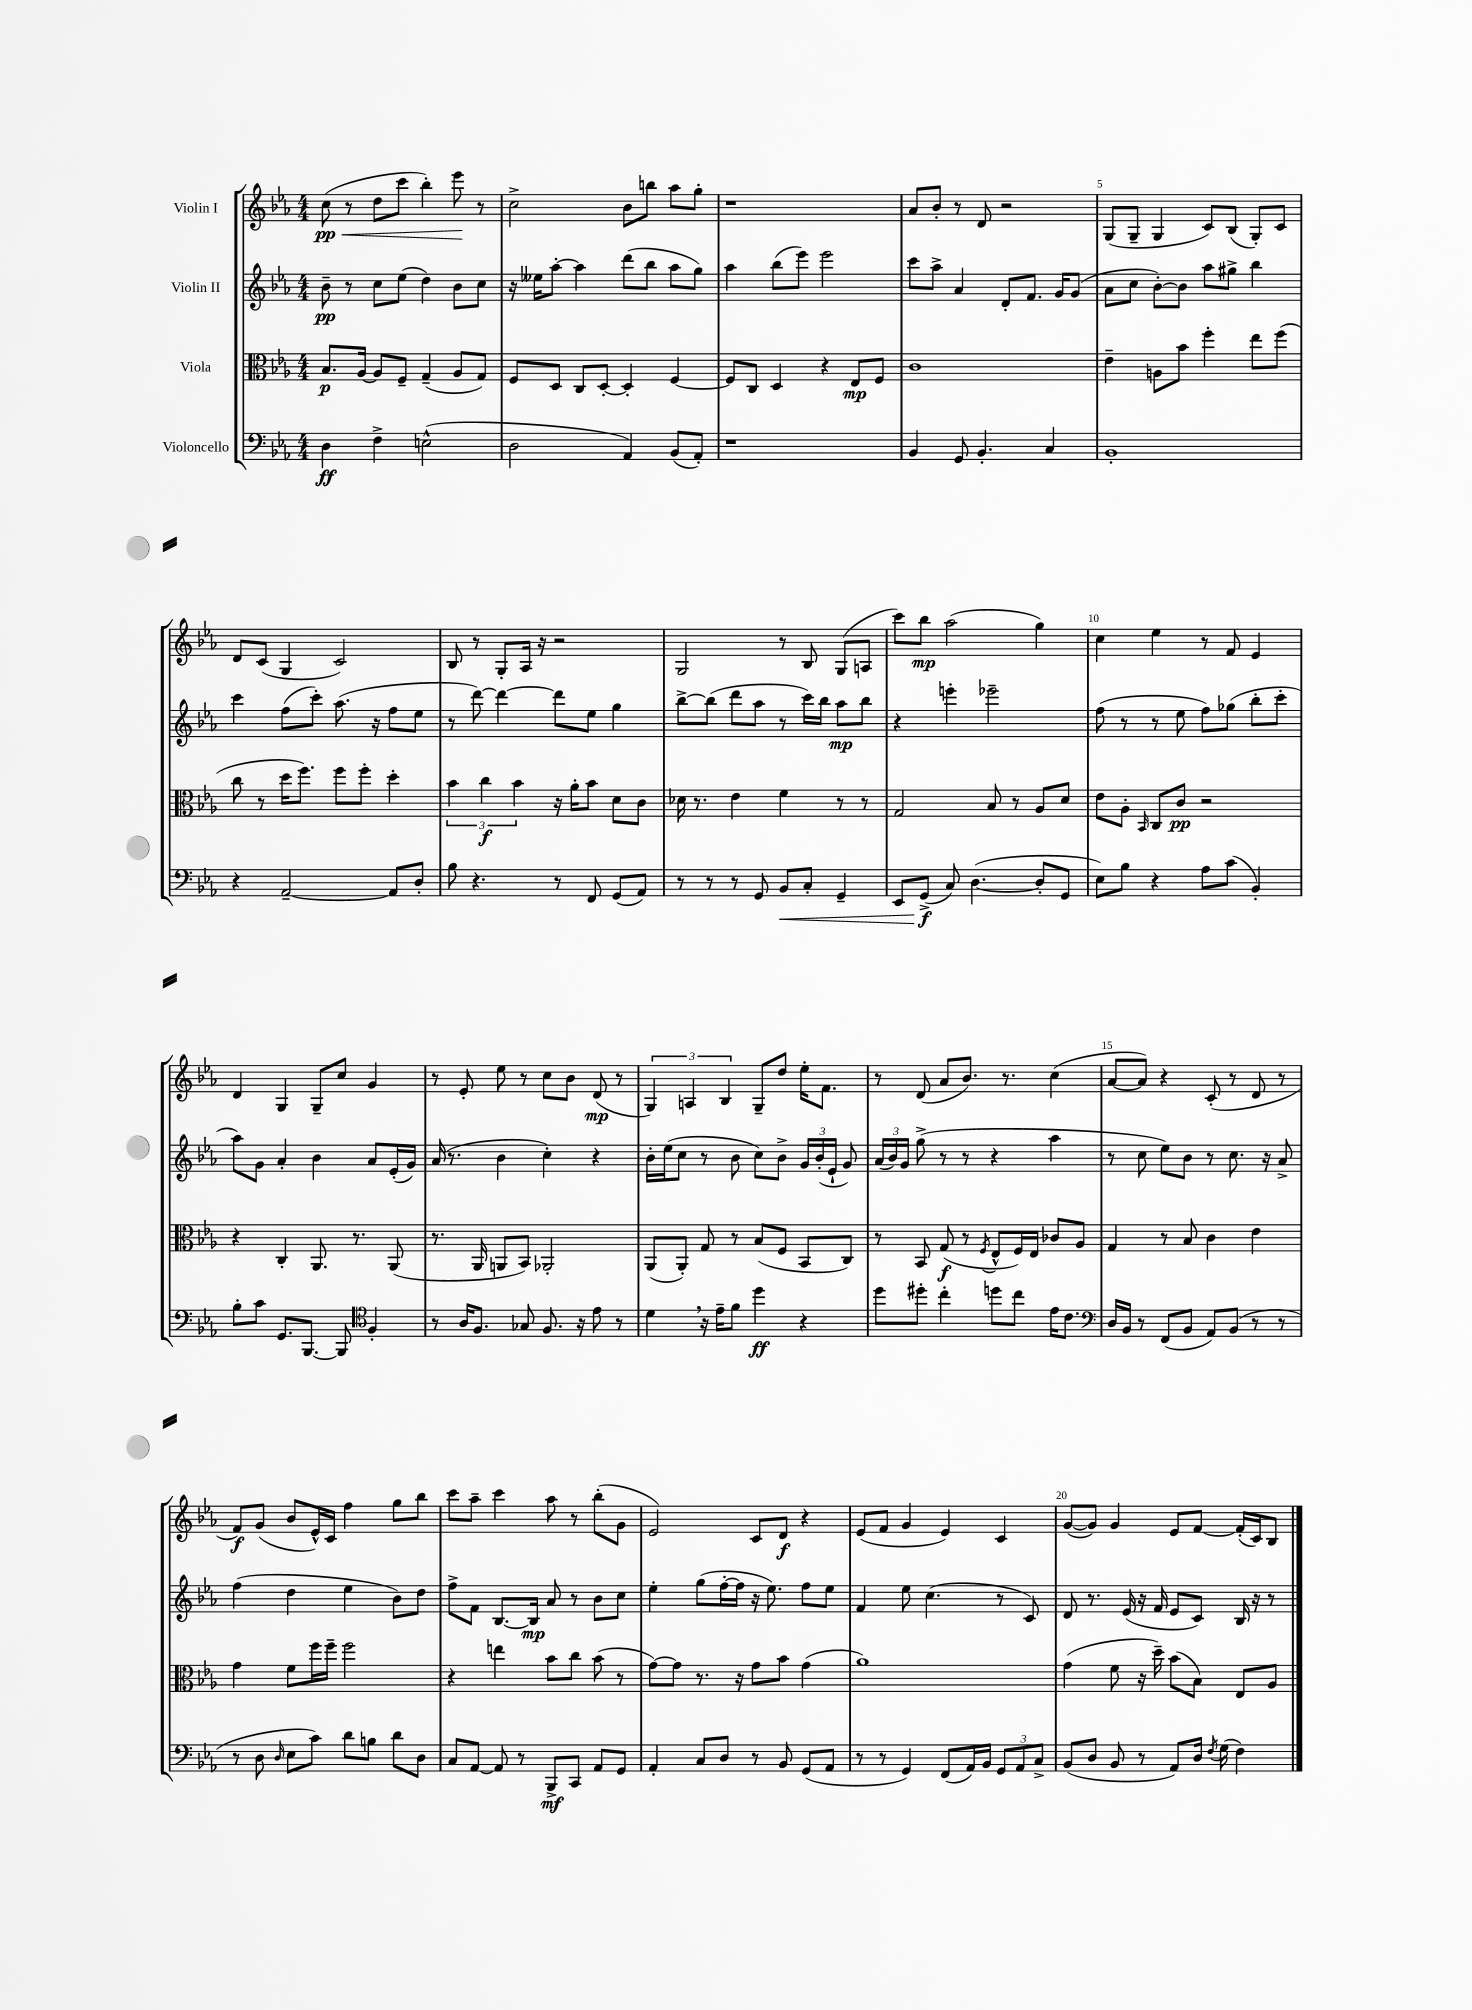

**kern	**dynam	**kern	**dynam	**kern	**dynam	**kern	**dynam
*part4	*part4	*part3	*part3	*part2	*part2	*part1	*part1
*staff4	*staff4	*staff3	*staff3	*staff2	*staff2	*staff1	*staff1
*I"Violoncello	*	*I"Viola	*	*I"Violin II	*	*I"Violin I	*
*clefF4	*	*clefC3	*	*clefG2	*	*clefG2	*
*k[b-e-a-]	*	*k[b-e-a-]	*	*k[b-e-a-]	*	*k[b-e-a-]	*
*M4/4	*	*M4/4	*	*M4/4	*	*M4/4	*
=1	=1	=1	=1	=1	=1	=1	=1
!	!	!	!	!	!	!	!LO:HP:b
4D\	ff	8.B-/L	p	8b-~\	pp	(8cc\	< pp
.	.	.	.	8r	.	8r	.
.	.	[16A-/Jk	.	.	.	.	.
4F^\	.	8A-/L]	.	8cc\L	.	8dd\L	.
.	.	8F~/J	.	(8ee-\J	.	8ccc\J	.
(2En^^\	.	(4G~/	.	4dd\)	.	4bb-'\)	.
.	.	8A-/L	.	8b-\L	.	8eee-\	.
.	.	8G/J)	.	8cc\J	.	8r	[
=2	=2	=2	=2	=2	=2	=2	=2
2D\	.	8F/L	.	16r	.	2cc^\	.
.	.	.	.	16ee--X\KL	.	.	.
.	.	8D/J	.	[8aa-'\J	.	.	.
.	.	8C/L	.	4aa-\]	.	.	.
.	.	[8D'/J	.	.	.	.	.
4AA-/)	.	4D'/]	.	(8ddd\L	.	8b-\L	.
.	.	.	.	8bb-\J	.	8bbn\J	.
(8BB-/L	.	[4F/	.	8aa-\L	.	8aa-\L	.
8AA-'/J)	.	.	.	8gg\J)	.	8gg'\J	.
=3	=3	=3	=3	=3	=3	=3	=3
1r	.	8F/L]	.	4aa-\	.	1r	.
.	.	8C/J	.	.	.	.	.
.	.	4D/	.	(8bb-\L	.	.	.
.	.	.	.	8eee-\J)	.	.	.
.	.	4r	.	2eee-\	.	.	.
.	.	8E-/L	mp	.	.	.	.
.	.	8F/J	.	.	.	.	.
=4	=4	=4	=4	=4	=4	=4	=4
4BB-/	.	1c	.	8ccc\L	.	8a-/L	.
.	.	.	.	8aa-^\J	.	8b-'/J	.
8GG/	.	.	.	4a-/	.	8r	.
4.BB-'/	.	.	.	.	.	8d/	.
.	.	.	.	8d'/L	.	2r	.
.	.	.	.	8.f/J	.	.	.
4C/	.	.	.	.	.	.	.
.	.	.	.	16g/KL	.	.	.
.	.	.	.	(8g/J	.	.	.
=5	=5	=5	=5	=5	=5	=5	=5
1BB-'	.	4e-~\	.	8a-\L	.	(8G/L	.
.	.	.	.	8cc\J	.	8G~/J	.
.	.	8An\L	.	[8b-'\L)	.	4G/	.
.	.	8b-\J	.	8b-\J]	.	.	.
.	.	4ff'\	.	8aa-\L	.	8c/L)	.
.	.	.	.	8gg#X^\J	.	(8B-/J	.
.	.	8ee-\L	.	4bb-\	.	8G'/L)	.
.	.	(8ff\J	.	.	.	8c/J	.
!!LO:LB:g=z
=6	=6	=6	=6	=6	=6	=6	=6
4r	.	8cc\	.	4ccc\	.	8d/L	.
.	.	8r	.	.	.	(8c/J	.
[2AA-~/	.	16dd\KL	.	(8ff\L	.	4G/	.
.	.	8.ff\J)	.	.	.	.	.
.	.	.	.	8ccc'\J)	.	.	.
.	.	8ff\L	.	(8.aa-\	.	2c/)	.
.	.	8ff'\J	.	.	.	.	.
.	.	.	.	16r	.	.	.
8AA-/L]	.	4dd'\	.	8ff\L	.	.	.
8D'/J	.	.	.	8ee-\J	.	.	.
=7	=7	=7	=7	=7	=7	=7	=7
8B-\	.	6b-\	.	8r	.	8B-/	.
4.r	.	.	.	[8ddd\)	.	8r	.
.	.	6cc\	f	.	.	.	.
.	.	.	.	4ddd\_	.	8G'/L	.
.	.	6b-\	.	.	.	.	.
.	.	.	.	.	.	16A-/Jk	.
.	.	.	.	.	.	16r	.
8r	.	16r	.	8ddd\L]	.	2r	.
.	.	16a-'\KL	.	.	.	.	.
8FF/	.	8b-\J	.	8ee-\J	.	.	.
(8GG/L	.	8d\L	.	4gg\	.	.	.
8AA-/J)	.	8c\J	.	.	.	.	.
=8	=8	=8	=8	=8	=8	=8	=8
8r	.	16d-X\	.	[8bb-^\L	.	2G/	.
.	.	8.r	.	.	.	.	.
8r	.	.	.	(8bb-\J]	.	.	.
8r	.	4e-\	.	8ddd\L	.	.	.
8GG/	.	.	.	8aa-\J	.	.	.
!	!LO:HP:b	!	!	!	!	!	!
8BB-/L	<	4f\	.	8r	.	8r	.
8C'/J	.	.	.	16ccc\LL)	.	8B-/	.
.	.	.	.	16bb-\JJ	.	.	.
4GG~/	.	8r	.	8aa-\L	mp	(8G/L	.
.	.	8r	.	8bb-\J	.	8An/J	.
=9	=9	=9	=9	=9	=9	=9	=9
8EE-/L	.	2G/	.	4r	.	8ccc\L)	.
(8GG^/J	f	.	.	.	.	8bb-\J	mp
8C/)	[	.	.	4eeen'\	.	(2aa-\	.
([4.D\	.	.	.	.	.	.	.
.	.	8B-/	.	2eee-X~\	.	.	.
.	.	8r	.	.	.	.	.
8D'/L]	.	8A-/L	.	.	.	4gg\)	.
8GG/J	.	8d/J	.	.	.	.	.
=10	=10	=10	=10	=10	=10	=10	=10
8E-\L)	.	8e-\L	.	(8ff\	.	4cc\	.
8B-\J	.	8A-'\J	.	8r	.	.	.
.	.	16qqBB-/	.	.	.	.	.
4r	.	8C/L	.	8r	.	4ee-\	.
.	.	8c/J	pp	8ee-\	.	.	.
8A-\L	.	2r	.	8ff\L)	.	8r	.
(8c\J	.	.	.	(8gg-X\J	.	8f/	.
4BB-'/)	.	.	.	8bb-'\L	.	4e-/	.
.	.	.	.	8ccc'\J	.	.	.
!!LO:LB:g=z
=11	=11	=11	=11	=11	=11	=11	=11
8B-'\L	.	4r	.	8aa-\L)	.	4d/	.
8c\J	.	.	.	8g\J	.	.	.
8.GG/L	.	4C'/	.	4a-'/	.	4G/	.
[8.BBB-/J	.	.	.	.	.	.	.
.	.	8.AA-/	.	4b-\	.	8G~/L	.
8BBB-/]	.	.	.	.	.	8cc/J	.
.	.	8.r	.	.	.	.	.
*clefC4	*	*	*	*	*	*	*
4F'/	.	.	.	8a-/L	.	4g/	.
.	.	(8AA-/	.	(16e-'/L	.	.	.
.	.	.	.	16g/JJ)	.	.	.
=12	=12	=12	=12	=12	=12	=12	=12
8r	.	8.r	.	(16a-/	.	8r	.
.	.	.	.	8.r	.	.	.
16A-/KL	.	.	.	.	.	8e-'/	.
8.F/J	.	16AA-/	.	.	.	.	.
.	.	8AAn/L	.	4b-\	.	8ee-\	.
8G-X/	.	8BB-/J)	.	.	.	8r	.
8.F/	.	2AA-X'/	.	4cc'\)	.	8cc\L	.
.	.	.	.	.	.	8b-\J	.
16r	.	.	.	.	.	.	.
8e-\	.	.	.	4r	.	(8d/	mp
8r	.	.	.	.	.	8r	.
=13	=13	=13	=13	=13	=13	=13	=13
4d,\	.	(8AA-/L	.	16b-'\LL	.	6G/)	.
.	.	.	.	(16ee-\J	.	.	.
.	.	8AA-'/J)	.	8cc\J	.	.	.
.	.	.	.	.	.	6An/	.
16r	.	8G/	.	8r	.	.	.
16e-~\KL	.	.	.	.	.	.	.
.	.	.	.	.	.	6B-/	.
8f\J	.	8r	.	8b-\	.	.	.
4dd\	ff	(8B-/L	.	8cc\L)	.	8G~/L	.
.	.	8F/J	.	8b-^\J	.	8dd/J	.
4r	.	8BB-/L	.	24g/LL	.	16ee-'\KL	.
.	.	.	.	(24b-'/	.	.	.
.	.	.	.	.	.	8.f\J	.
.	.	.	.	24e-`/JJ	.	.	.
.	.	8C/J)	.	8g/)	.	.	.
=14	=14	=14	=14	=14	=14	=14	=14
8dd\L	.	8r	.	(24a-/LL	.	8r	.
.	.	.	.	24b-/)	.	.	.
.	.	.	.	24g/JJ	.	.	.
8dd#X'\J	.	8BB-/	.	(8gg^\	.	(8d/	.
4cc'\	.	(8G/	f	8r	.	8a-/L	.
.	.	8r	.	8r	.	8.b-/J)	.
.	.	8qF/	.	.	.	.	.
8ddn\L	.	8E-^^/L	.	4r	.	.	.
.	.	.	.	.	.	8.r	.
8cc\J	.	16F/L)	.	.	.	.	.
.	.	16E-/JJ	.	.	.	.	.
16e-\KL	.	8c-X/L	.	4aa-\	.	(4cc\	.
8.c\J	.	.	.	.	.	.	.
.	.	8A-/J	.	.	.	.	.
=15	=15	=15	=15	=15	=15	=15	=15
*clefF4	*	*	*	*	*	*	*
16D/LL	.	4G/	.	8r	.	[8a-/L	.
16BB-/JJ	.	.	.	.	.	.	.
8r	.	.	.	8cc\	.	8a-/J])	.
(8FF/L	.	8r	.	8ee-\L)	.	4r	.
8BB-/J	.	8B-/	.	8b-\J	.	.	.
8AA-/L)	.	4c\	.	8r	.	(8c'/	.
(8BB-/J	.	.	.	8.cc\	.	8r	.
8r	.	4e-\	.	.	.	8d/	.
.	.	.	.	16r	.	.	.
8r	.	.	.	8a-^/	.	8r	.
!!LO:LB:g=z
=16	=16	=16	=16	=16	=16	=16	=16
8r	.	4g\	.	(4ff\	.	8f/L)	f
8D\	.	.	.	.	.	(8g/J	.
16qqD/	.	.	.	.	.	.	.
8E-\L	.	8f\L	.	4dd\	.	8b-/L	.
8c\J)	.	16ff\L	.	.	.	16e-^^/L)	.
.	.	16ff~\JJ	.	.	.	16c/JJ	.
8d\L	.	2ff\	.	4ee-\	.	4ff\	.
8Bn\J	.	.	.	.	.	.	.
8d\L	.	.	.	8b-\L)	.	8gg\L	.
8D\J	.	.	.	8dd\J	.	8bb-\J	.
=17	=17	=17	=17	=17	=17	=17	=17
8C/L	.	4r	.	8ff^\L	.	8ccc\L	.
[8AA-/J	.	.	.	8f\J	.	8aa-~\J	.
8AA-/]	.	4een\	.	[8.B-/L	.	4ccc\	.
8r	.	.	.	.	.	.	.
.	.	.	.	16B-/Jk]	mp	.	.
8BBB-^/L	mf	8b-\L	.	8a-/	.	8aa-\	.
8CC/J	.	8cc\J	.	8r	.	8r	.
8AA-/L	.	(8b-\	.	8b-\L	.	(8bb-'\L	.
8GG/J	.	8r	.	8cc\J	.	8g\J	.
=18	=18	=18	=18	=18	=18	=18	=18
4AA-'/	.	[8g\L)	.	4ee-'\	.	2e-/)	.
.	.	8g\J]	.	.	.	.	.
8C/L	.	8.r	.	(8gg\L	.	.	.
8D/J	.	.	.	[16ff'\L	.	.	.
.	.	16r	.	16ff\JJ]	.	.	.
8r	.	8g\L	.	16r	.	8c/L	.
.	.	.	.	8.ee-\)	.	.	.
8BB-/	.	8b-\J	.	.	.	8d/J	f
(8GG/L	.	(4g\	.	8ff\L	.	4r	.
8AA-/J	.	.	.	8ee-\J	.	.	.
=19	=19	=19	=19	=19	=19	=19	=19
8r	.	1a-)	.	4f/	.	(8e-/L	.
8r	.	.	.	.	.	8f/J	.
4GG/)	.	.	.	8ee-\	.	4g/	.
.	.	.	.	(4.cc\	.	.	.
(8FF/L	.	.	.	.	.	4e-/)	.
16AA-/L)	.	.	.	.	.	.	.
16BB-/JJ	.	.	.	.	.	.	.
12GG/L	.	.	.	8r	.	4c/	.
12AA-/	.	.	.	.	.	.	.
.	.	.	.	8c/)	.	.	.
12C^/J	.	.	.	.	.	.	.
=20	=20	=20	=20	=20	=20	=20	=20
(8BB-/L	.	(4g\	.	8d/	.	([8g/L	.
8D/J	.	.	.	8.r	.	8g/J])	.
8BB-/	.	8f\	.	.	.	4g/	.
.	.	.	.	(16e-/	.	.	.
8r	.	16r	.	16r	.	.	.
.	.	16dd~\)	.	16f/	.	.	.
8AA-/L)	.	(8b-\L	.	8e-/L	.	8e-/L	.
16D/Jk	.	8B-\J)	.	8c/J)	.	[8f/J	.
8qF/	.	.	.	.	.	.	.
(16G\	.	.	.	.	.	.	.
4F\)	.	8E-/L	.	16B-/	.	(16f'/LL]	.
.	.	.	.	16r	.	16c/J)	.
.	.	8A-/J	.	8r	.	8B-/J	.
==	==	==	==	==	==	==	==
*-	*-	*-	*-	*-	*-	*-	*-
